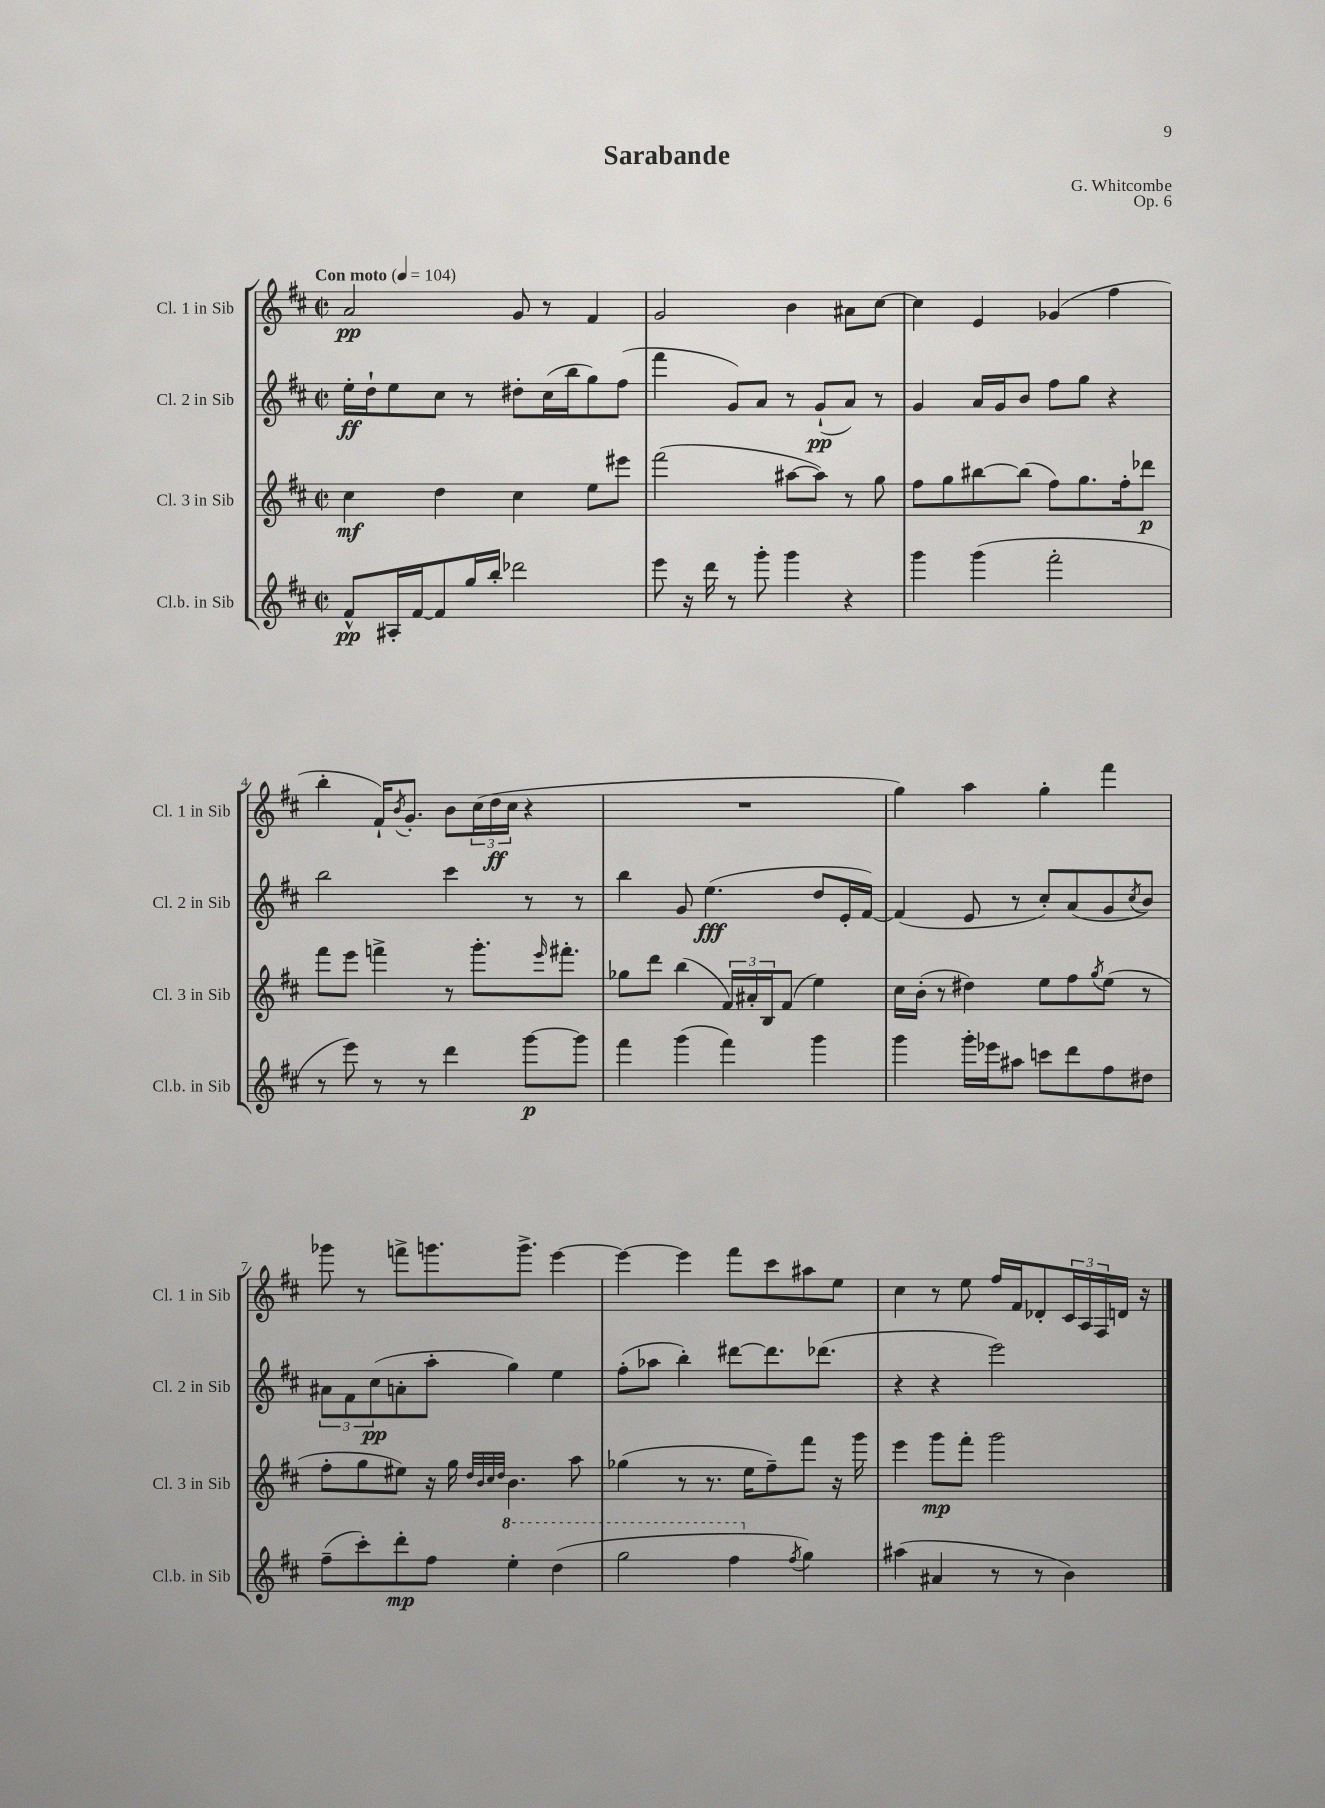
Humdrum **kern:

**kern	**dynam	**kern	**dynam	**kern	**dynam	**kern	**dynam
*part4	*part4	*part3	*part3	*part2	*part2	*part1	*part1
*staff4	*staff4	*staff3	*staff3	*staff2	*staff2	*staff1	*staff1
*I"Cl.b. in Sib	*	*I"Cl. 3 in Sib	*	*I"Cl. 2 in Sib	*	*I"Cl. 1 in Sib	*
*I'Cl.b. in Sib	*	*I'Cl. 3 in Sib	*	*I'Cl. 2 in Sib	*	*I'Cl. 1 in Sib	*
*clefG2	*	*clefG2	*	*clefG2	*	*clefG2	*
*k[f#c#]	*	*k[f#c#]	*	*k[f#c#]	*	*k[f#c#]	*
*M2/2	*	*M2/2	*	*M2/2	*	*M2/2	*
*met(c|)	*	*met(c|)	*	*met(c|)	*	*met(c|)	*
*MM104	*	*MM104	*	*MM104	*	*MM104	*
=1	=1	=1	=1	=1	=1	=1	=1
!	!	!	!	!	!	!LO:TX:a:B:t=Con moto	!
8f#^^/L	pp	4cc#\	mf	16ee'\LL	ff	2a/	pp
.	.	.	.	16dd`\J	.	.	.
16A#X'/L	.	.	.	8ee\	.	.	.
[16f#/J	.	.	.	.	.	.	.
8f#/]	.	4dd\	.	8cc#\J	.	.	.
16gg/L	.	.	.	8r	.	.	.
16bb'/JJ	.	.	.	.	.	.	.
2ddd-X\	.	4cc#\	.	8dd#X'\L	.	8g/	.
.	.	.	.	(16cc#\L	.	8r	.
.	.	.	.	16bb\J	.	.	.
.	.	8ee\L	.	8gg\)	.	4f#/	.
.	.	8eee#X\J	.	(8ff#\J	.	.	.
=2	=2	=2	=2	=2	=2	=2	=2
8eee\	.	(2fff#\	.	4fff#\	.	2g/	.
16r	.	.	.	.	.	.	.
16ddd\	.	.	.	.	.	.	.
8r	.	.	.	8g/L)	.	.	.
8ggg'\	.	.	.	8a/J	.	.	.
4ggg\	.	[8aa#X\L	.	8r	.	4b\	.
.	.	8aa#\J])	.	(8g`/L	pp	.	.
4r	.	8r	.	8a/J)	.	8a#X\L	.
.	.	8gg\	.	8r	.	[8cc#\J	.
=3	=3	=3	=3	=3	=3	=3	=3
4ggg\	.	8ff#\L	.	4g/	.	4cc#\]	.
.	.	8gg\	.	.	.	.	.
(4ggg\	.	[8bb#X\	.	16a/LL	.	4e/	.
.	.	.	.	16g/J	.	.	.
.	.	(8bb#\J]	.	8b/J	.	.	.
2fff#'\	.	8ff#\L)	.	8ff#\L	.	(4g-X/	.
.	.	8.gg\	.	8gg\J	.	.	.
.	.	.	.	4r	.	4ff#\	.
.	.	16ff#'\k	.	.	.	.	.
.	.	8ddd-X\J	p	.	.	.	.
!!LO:LB:g=z
=4	=4	=4	=4	=4	=4	=4	=4
8r	.	8fff#\L	.	2bb\	.	4bb'\	.
8eee\)	.	8eee\J	.	.	.	.	.
8r	.	4fffn^\	.	.	.	16f#`/KL)	.
.	.	.	.	.	.	8qb/	.
.	.	.	.	.	.	8.g'/J	.
8r	.	.	.	.	.	.	.
4ddd\	.	8r	.	4ccc#\	.	8b\L	.
.	.	8.ggg'\L	.	.	.	(24cc#\L	.
.	.	.	.	.	.	24dd\	ff
.	.	.	.	.	.	24cc#\JJ	.
[8ggg\L	p	.	.	8r	.	4r	.
.	.	16qqeee/	.	.	.	.	.
.	.	8.fff#X'\J	.	.	.	.	.
8ggg\J]	.	.	.	8r	.	.	.
=5	=5	=5	=5	=5	=5	=5	=5
4fff#\	.	8gg-X\L	.	4bb\	.	1r	.
.	.	8ddd\J	.	.	.	.	.
(4ggg\	.	(4bb\	.	8g/	.	.	.
.	.	.	.	(4.ee\	fff	.	.
4fff#\)	.	24f#/LL)	.	.	.	.	.
.	.	24a#X'/	.	.	.	.	.
.	.	24B/J	.	.	.	.	.
.	.	(8f#/J	.	.	.	.	.
4ggg\	.	4ee\)	.	8dd/L	.	.	.
.	.	.	.	16e'/L	.	.	.
.	.	.	.	[16f#/JJ)	.	.	.
=6	=6	=6	=6	=6	=6	=6	=6
4ggg\	.	16cc#\LL	.	(4f#/]	.	4gg\)	.
.	.	(16b'\JJ	.	.	.	.	.
.	.	8r	.	.	.	.	.
16ggg'\LL	.	4dd#X\)	.	8e/	.	4aa\	.
16eee-X\J	.	.	.	.	.	.	.
8aa#X\J	.	.	.	8r	.	.	.
8cccn\L	.	8ee\L	.	8cc#'/L)	.	4gg'\	.
8ddd\	.	8ff#\	.	(8a/	.	.	.
.	.	8qgg/	.	.	.	.	.
8ff#\	.	(8ee\J	.	8g/	.	4fff#\	.
.	.	.	.	8qcc#/	.	.	.
8dd#X\J	.	8r	.	8b/J)	.	.	.
!!LO:LB:g=z
=7	=7	=7	=7	=7	=7	=7	=7
(8ff#~\L	.	8ff#'\L	.	12a#X\L	.	8ggg-X\	.
.	.	.	.	12f#\	.	.	.
8ccc#'\)	.	8gg\	.	.	.	8r	.
.	.	.	.	(12cc#\	pp	.	.
8ddd'\	mp	8ee#X\J)	.	8an'\	.	8fffn^\L	.
8ff#\J	.	16r	.	8aa'\J	.	8.gggn\	.
.	.	16gg\	.	.	.	.	.
.	.	32qqdd/LLL	.	.	.	.	.
.	.	32qqb/	.	.	.	.	.
.	.	32qqcc#/	.	.	.	.	.
.	.	32qqdd/JJJ	.	.	.	.	.
*8va	*	*	*	*	*	*	*
4eee'\	.	4.b\	.	4gg\)	.	.	.
.	.	.	.	.	.	8.ggg^\J	.
(4ddd\	.	.	.	4ee\	.	[4eee\	.
.	.	8aa\	.	.	.	.	.
=8	=8	=8	=8	=8	=8	=8	=8
2ggg\	.	(4gg-X\	.	(8ff#'\L	.	4eee\_	.
.	.	.	.	8aa-X\J	.	.	.
.	.	8r	.	4bb'\)	.	4eee\]	.
.	.	8.r	.	.	.	.	.
4fff#\	.	.	.	[8ddd#X\L	.	8fff#\L	.
.	.	16ee\KL	.	.	.	.	.
.	.	8ff#~\)	.	8.ddd#\]	.	8ccc#\	.
*X8va	*	*	*	*	*	*	*
8qff#/	.	.	.	.	.	.	.
4gg\)	.	8fff#\J	.	.	.	8aa#X\	.
.	.	.	.	(8.ddd-X\J	.	.	.
.	.	16r	.	.	.	8ee\J	.
.	.	16ggg\	.	.	.	.	.
=9	=9	=9	=9	=9	=9	=9	=9
(4aa#X\	.	4eee\	.	4r	.	4cc#\	.
4a#X/	.	8ggg\L	mp	4r	.	8r	.
.	.	8fff#'\J	.	.	.	8ee\	.
8r	.	2ggg\	.	2eee\)	.	16ff#/LL	.
.	.	.	.	.	.	16f#/J	.
8r	.	.	.	.	.	8d-X'/	.
4b\)	.	.	.	.	.	24c#/L	.
.	.	.	.	.	.	24A/	.
.	.	.	.	.	.	24F#/	.
.	.	.	.	.	.	16dn/JJ	.
.	.	.	.	.	.	16r	.
==	==	==	==	==	==	==	==
*-	*-	*-	*-	*-	*-	*-	*-
